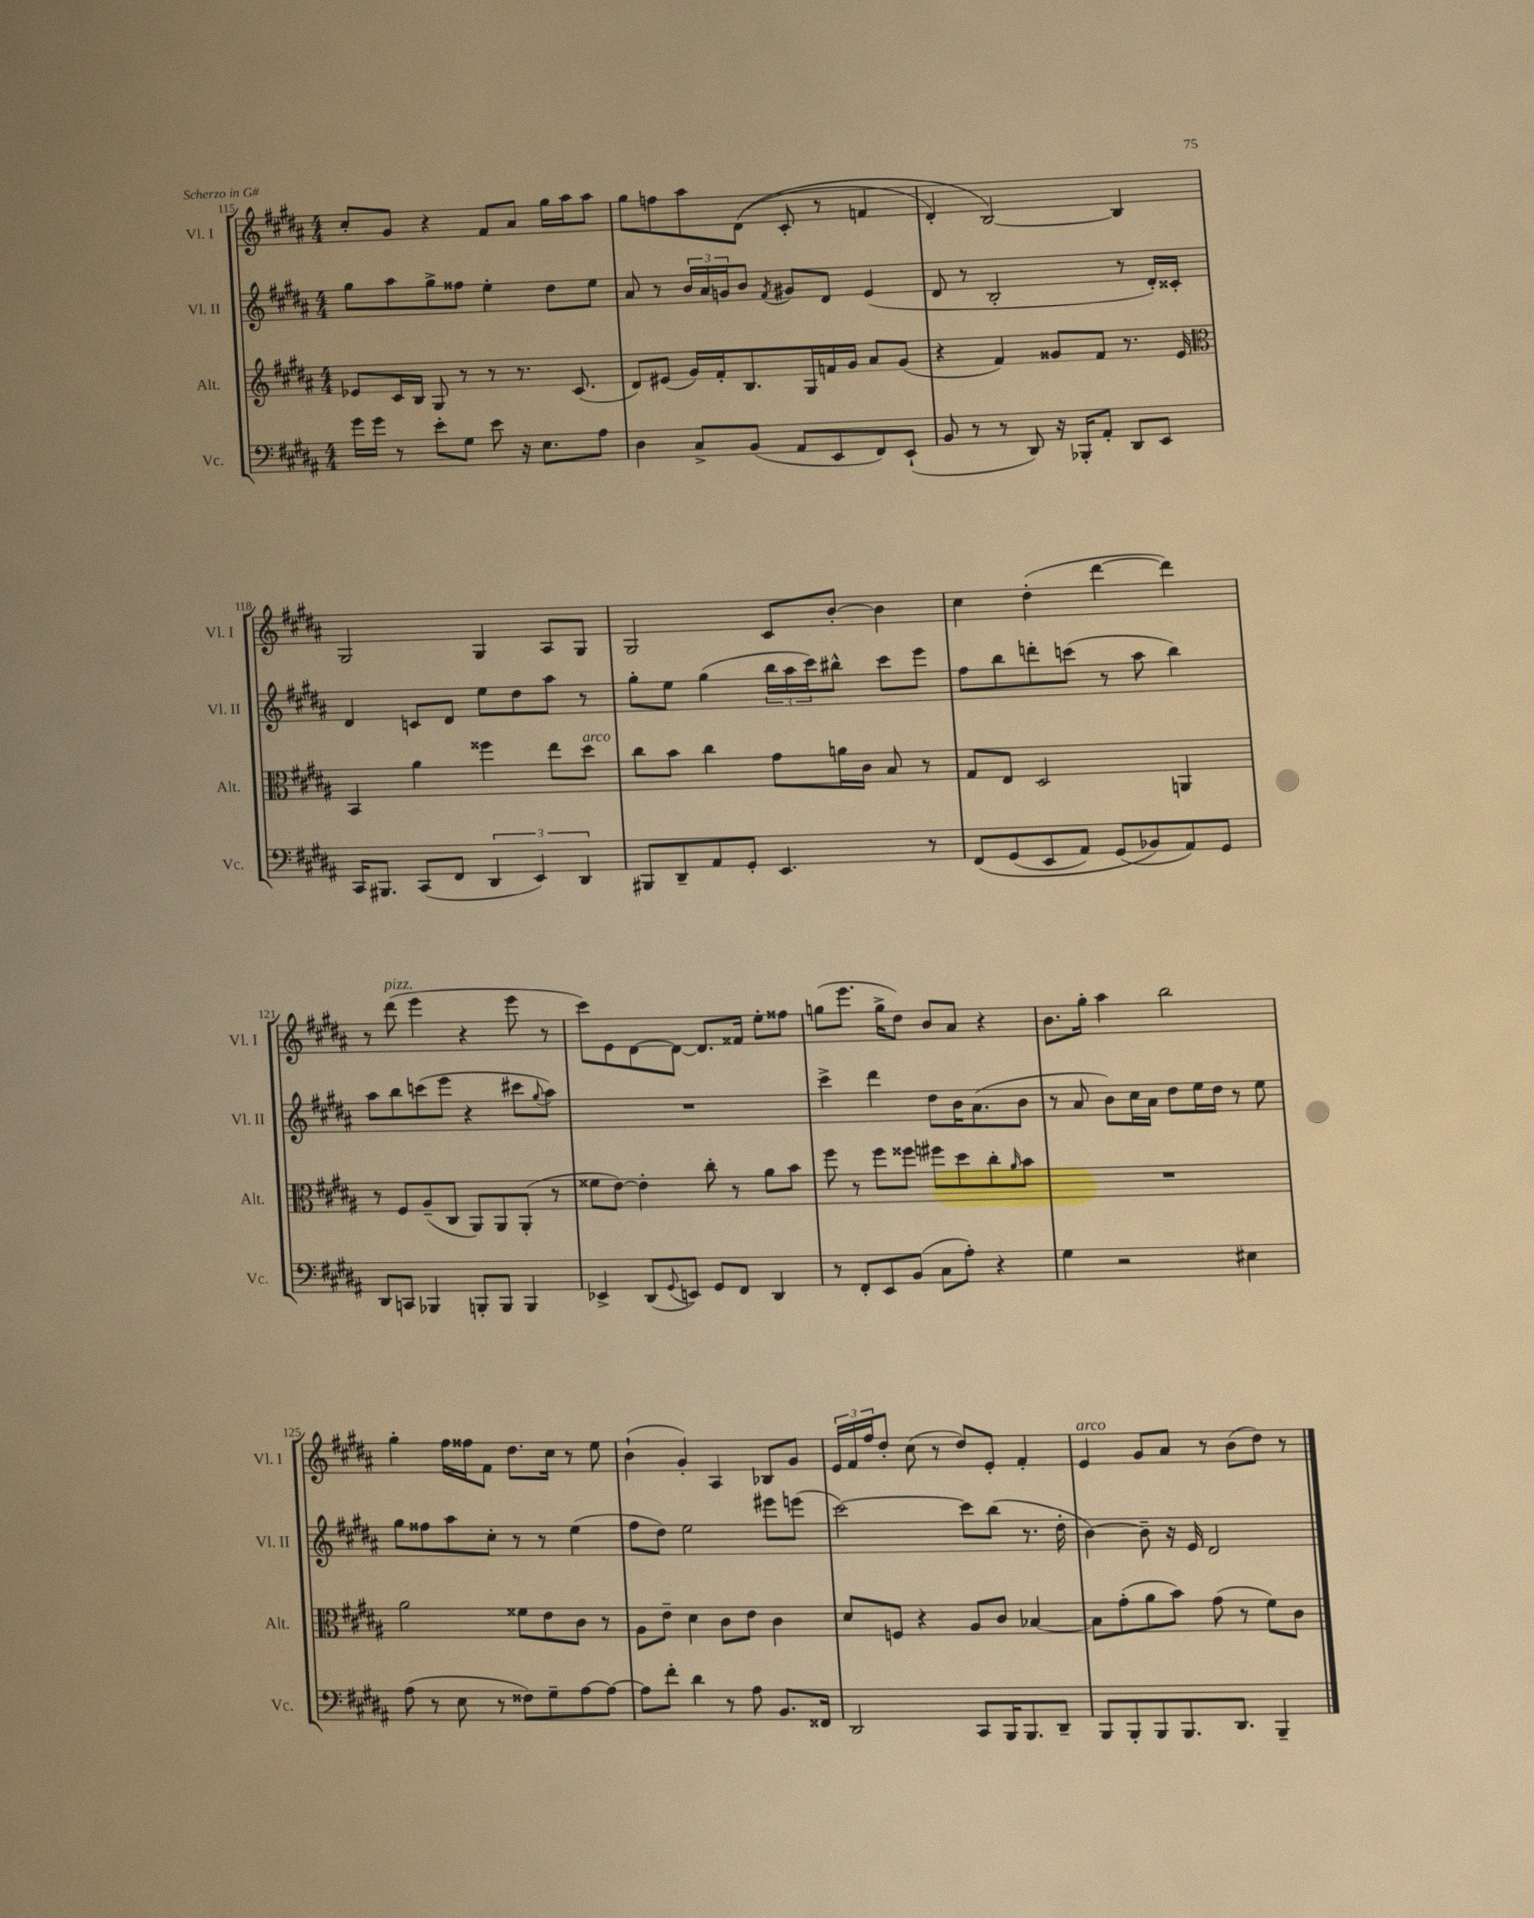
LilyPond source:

<<
\new StaffGroup <<
\new Staff = "s0" \with { instrumentName = "Vl. I" shortInstrumentName = "Vl. I" } {
    \clef treble \key b \major \numericTimeSignature \time 4/4
    cis''8-. gis'8 r4 fis'8 ais'8 gis''16 ais''16 ais''8 |
    gis''8 f''8 ais''8 dis'8(\( cis'8-. r8 f'4 |
    dis'4-.) b2~\) b4 |
    gis2 gis4 ais8 gis8 |
    gis2 cis'8 b'8~-. b'4 |
    cis''4 dis''4-.( dis'''4~ dis'''4) |
    r8 dis'''8^\markup { \italic "pizz." }( e'''4 r4 e'''8 r8 |
    cis'''8) e'8 dis'8~ dis'8~ dis'8. fisis'16 e''8-. fisis''8 |
    g''8( e'''8. g''16-> dis''8) b'8 ais'8 r4 |
    b'8. gis''16-. ais''4 b''2 |
    gis''4-. fis''16 fisis''16 fis'8 dis''8. cis''16 r8 e''8 |
    b'4-!( gis'4-.) ais4 bes8 gis'8 |
    \tuplet 3/2 { e'16 fis'16 fis''16 } dis''8-. cis''8( r8 dis''8) e'8-. fis'4-. |
    e'4^\markup { \italic "arco" } gis'8 ais'8 r8 b'8( dis''8) r8 \bar "|." |
}
\new Staff = "s1" \with { instrumentName = "Vl. II" shortInstrumentName = "Vl. II" } {
    \clef treble \key b \major \numericTimeSignature \time 4/4
    gis''8 ais''8 gis''8-> fisis''8 e''4-. dis''8 e''8 |
    ais'8 r8 \tuplet 3/2 { b'16 ais'16 g'16 } b'8 \acciaccatura { fis'8 } gis'8 dis'8 e'4( |
    dis'8 r8 b2-. r8 dis'16-.) cisis'16-. |
    dis'4 c'8 dis'8 e''8 dis''8 ais''8 r8 |
    gis''8-. e''8 gis''4( \tuplet 3/2 { b''16 ais''16 cis'''16) } bis''8-^ cis'''8 e'''8 |
    fis''8 b''8 d'''8-. c'''8( r8 ais''8 b''4) |
    ais''8 b''8 c'''8( e'''8 r4 cis'''8 \appoggiatura { gis''8 } ais''8) |
    R1 |
    cis'''4-> dis'''4 dis''8 b'16 ais'8.( b'8 |
    r8 ais'8 b'8) cis''16 ais'16 dis''8 e''16 dis''16 r8 e''8 |
    gis''8 fisis''8 ais''8 cis''8-. r8 r8 e''4( |
    fis''8 dis''8) e''2 eis'''8 e'''8( |
    cis'''2~) cis'''8 b''8( r8. dis''16-. |
    b'4~) b'8-- r16 e'16 dis'2 \bar "|." |
}
\new Staff = "s2" \with { instrumentName = "Alt." shortInstrumentName = "Alt." } {
    \clef treble \key b \major \numericTimeSignature \time 4/4
    ees'8 cis'16 b16 gis8 r8 r8 r8. cis'8.( |
    dis'8) eis'8( gis'16) fis'16-. b8. gis16 f'16 gis'16 ais'8 gis'8( |
    r4 fis'4) gisis'8 fis'8 r8. e'16 |
    \clef alto b,4 ais'4 fisis''4 e''8 dis''8^\markup { \italic "arco" } |
    cis''8 b'8 cis''4 gis'8 a'16 cis'16 b8 r8 |
    gis8 e8 dis2 a,4 |
    r8 fis8 ais8--( cis8 ais,8) ais,8 ais,8-.( r8 |
    fisis'8 e'8~) e'4-. cis''8-. r8 ais'8 b'8 |
    fis''8 r8 fis''8 fisis''8 fis''8 dis''8 cis''8-. \grace { ais'16 } b'8 |
    R1 |
    ais'2 fisis'8 e'8 cis'8 r8 |
    ais8 e'8-- dis'4 cis'8 e'8 cis'4 |
    dis'8 f8 r4 ais8 cis'8 bes4~ |
    bes8 gis'8-.( ais'8 b'8) gis'8( r8 fis'8) cis'8 \bar "|." |
}
\new Staff = "s3" \with { instrumentName = "Vc." shortInstrumentName = "Vc." } {
    \clef bass \key b \major \numericTimeSignature \time 4/4
    gis'16 gis'16 r8 e'8-. gis8 e'8 r16 e8. ais8 |
    dis4 cis8-> b,8( ais,8 e,8 fis,8) e,8-!( |
    b,8 r8 r8 dis,8) r16 bes,,16-. ais,8-. dis,8 e,8 |
    cis,16 bis,,8. cis,8( fis,8 \tuplet 3/2 { dis,4 e,4) dis,4 } |
    bis,,8 dis,8-- ais,8 gis,8-. e,4. r8 |
    fis,8\( gis,8( e,8 ais,8) gis,8( bes,8\) ais,8) gis,8 |
    dis,8 c,8 bes,,4 b,,8-. b,,8 b,,4 |
    ees,4-> dis,8( \appoggiatura { gis,8 } e,8) gis,8 fis,8 dis,4 |
    r8 fis,8-. e,8 b,8( cis8 ais8-.) r4 |
    gis4 r2 eis4 |
    ais8( r8 e8 r8 fisis8) gis8-- ais8~ ais8~ |
    ais8 fis'8-. dis'4 r8 ais8 b,8. fisis,16 |
    dis,2 cis,8 b,,16 b,,8. dis,8-- |
    b,,8 b,,8-. b,,8 b,,8. dis,8. b,,4-- \bar "|." |
}
>>
>>
\layout { \context { \Score currentBarNumber = #115 } }
